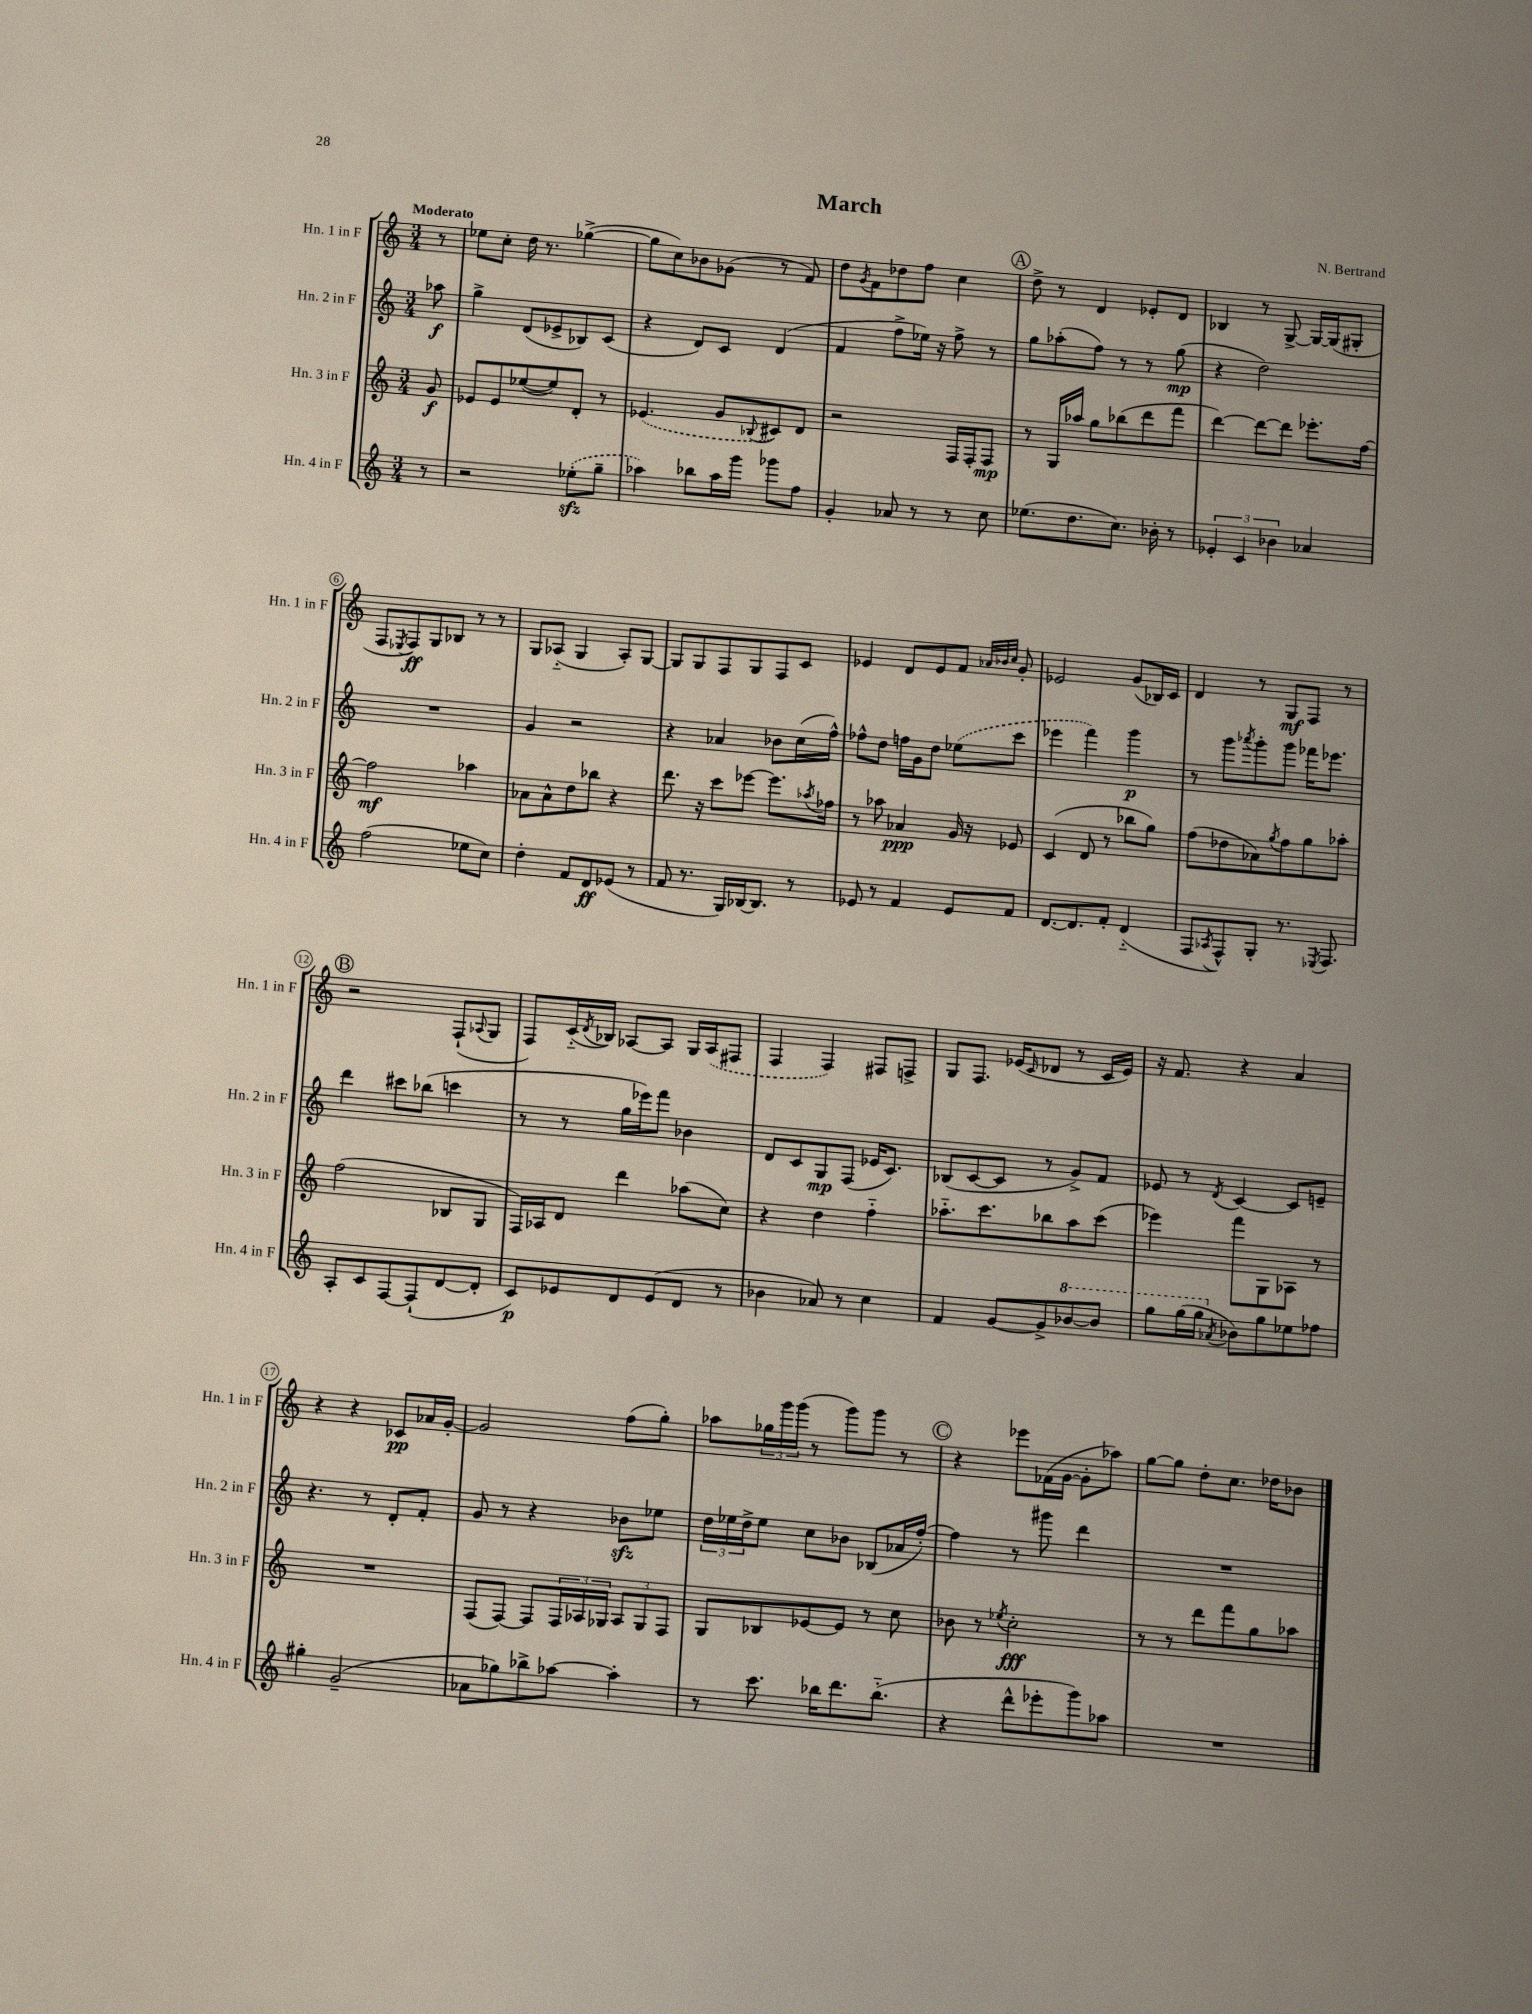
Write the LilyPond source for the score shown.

\header { title = "March" composer = "N. Bertrand" }
<<
\new StaffGroup <<
\new Staff = "s0" \with { instrumentName = "Hn. 1 in F" shortInstrumentName = "Hn. 1 in F" } {
    \clef treble \key c \major \numericTimeSignature \time 3/4 \partial 8 \tempo "Moderato"
    r8 |
    ees''8 c''8-. d''16 r8. ges''4~->( |
    ges''8 c''8) bes'8 ges'8( r8 f'8) |
    d''8 \acciaccatura { g'8 } f'8 des''8 f''8 c''4 |
    \mark \markup { \circle "A" } d''8-> r8 d'4 ees'8-. d'8 |
    bes4 r8 g8~-> g16~ g16( gis8-. |
    f8 \acciaccatura { ees8 } f8\ff) g8 bes8 r8 r8 |
    g8 aes8-_( g4 aes8-.) g8~ |
    g8 g8 f8 g8 f8 c'8 |
    ees'4 d'8 ees'8 f'8 \grace { aes'32 bes'32 c''32 } g'8-. |
    ees'2 g'8( bes16) c'16 |
    d'4 r8 g8\mf f8 r8 |
    \mark \markup { \circle "B" } r2 f8-!( \appoggiatura { aes8 } g8 |
    f8) c'16-_( \acciaccatura { d'8 } bes16) aes8~ aes8 g16 \once \slurDashed aes16( fis8 |
    f4 f4) fis8 f8-> |
    g8 f8. ees'16( \grace { c'16 } des'8 r8 c'16 ees'16) |
    r16 f'8. r4 a'4 |
    r4 r4 ces'8\pp aes'16 g'16~-. |
    g'2 f''8( g''8-.) |
    aes''8 \tuplet 3/2 { ges''16 g'''16 g'''16( } r8 g'''8) g'''8 r8 |
    \mark \markup { \circle "C" } r4 ees'''8 fes'16( g'16~ g'8-. aes''8) |
    g''8~ g''8 d''8-. c''8. des''16 bes'8 \bar "|." |
}
\new Staff = "s1" \with { instrumentName = "Hn. 2 in F" shortInstrumentName = "Hn. 2 in F" } {
    \clef treble \key c \major \numericTimeSignature \time 3/4 \partial 8
    aes''8\f |
    g''4-> d'8( ees'8-> bes8) c'8( |
    r4 d'8) c'8 d'4( |
    f'4 f''8-> ees''16) r16 f''8-> r8 |
    \mark \markup { \circle "A" } g''8 aes''8-.( f''8) r8 r8 g''8\mp( |
    r4 d''2) |
    R2. |
    g'4 r2 |
    r4 aes'4 bes'8 c''16( f''16-^) |
    fes''8-^ d''8 f''16 g'16 d''8 \once \slurDashed ees''8( c'''8 |
    ees'''4 f'''4) g'''4\p |
    r8 g'''8 \acciaccatura { aes'''8 } g'''8-. g'''8 fes'''16 ees'''8. |
    \mark \markup { \circle "B" } d'''4 cis'''8 bes''8( c'''4 |
    r8 r8 g''16 ees'''16) f'''8 bes'4 |
    d'8 c'8 g8\mp f8( ees'16 c'8.) |
    bes8( c'8~ c'8 r8 g'8->) f'8 |
    ees'8 r8 \acciaccatura { d'8 } c'4~ c'8 e'8-- |
    r4. r8 d'8-. f'8-. |
    g'8 r8 r4 bes'8\sfz ees''8 |
    \tuplet 3/2 { d''16 ees''16 d''16-> } ees''8 c''8 bes'8 bes8( aes'16 f''16~-.) |
    \mark \markup { \circle "C" } f''4 r8 gis'''8 d'''4 |
    R2. \bar "|." |
}
\new Staff = "s2" \with { instrumentName = "Hn. 3 in F" shortInstrumentName = "Hn. 3 in F" } {
    \clef treble \key c \major \numericTimeSignature \time 3/4 \partial 8
    g'8\f |
    ees'8 ees'8 ees''8~( ees''8) d'8-. r8 |
    \once \slurDashed ees'4.( g'8 \appoggiatura { bes8 } cis'8) d'8 |
    r2 f16 f16-. f8\mp |
    \mark \markup { \circle "A" } r8 g16 aes''16 g''8 bes''8( d'''8 f'''8 |
    d'''4~) d'''8~ d'''8 ees'''8.-. f''16~ |
    f''2\mf aes''4 |
    aes'8 aes'8-^ d''8 bes''8 r4 |
    d'''8. r16 c'''8 ees'''8~ ees'''8. \acciaccatura { aes''8 } fes''16 |
    r8 aes''8 aes'4\ppp g'16 r16 ees'8 |
    c'4( d'8 r8 bes''8 g''8) |
    f''8( des''8 aes'8) \acciaccatura { g''8 } f''8 g''8 aes''8-. |
    \mark \markup { \circle "B" } f''2( bes8 g8 |
    f16) aes16 d'8 d'''4 aes''8( c''8) |
    r4 d''4 f''4-_ |
    aes''8.-_ c'''8. bes''8 aes''8 c'''8( |
    ees'''4) f'''8 g8 aes8 r8 |
    R2. |
    f8( f8~) f8 \tuplet 3/2 { f16 aes16 ges16 } \tuplet 3/2 { aes8 ges8 f8 } |
    g8 bes8 ees'8~ ees'8 r8 c''8 |
    \mark \markup { \circle "C" } bes'8 r8 \acciaccatura { ees''8 } c''2-.\fff |
    r8 r8 d'''8 f'''8 g''8 aes''8 \bar "|." |
}
\new Staff = "s3" \with { instrumentName = "Hn. 4 in F" shortInstrumentName = "Hn. 4 in F" } {
    \clef treble \key c \major \numericTimeSignature \time 3/4 \partial 8
    r8 |
    r2 \once \slurDashed ees''8-.\sfz( g''8-- |
    aes''4) bes''8 aes''16 g'''16 ges'''8 f''8 |
    g'4-. aes'8 r8 r8 c''8 |
    \mark \markup { \circle "A" } ees''8.( d''8. c''8.) bes'16-. r8 |
    \tuplet 3/2 { ees'4-. c'4 bes'4 } aes'4 |
    f''2( ees''8 c''8) |
    d''4-. f'8 d'8\ff ees'8( r8 |
    f'8 r8. g16) bes16~ bes8. r8 |
    ees'8 r8 f'4 ees'8 f'8 |
    d'8.~ d'8. f'8-. d'4-_( |
    f8 \acciaccatura { aes8 } f8-^) g8-. r8. \acciaccatura { ees8 } f8. |
    \mark \markup { \circle "B" } a8-. c'8 f8~ f8-!( d'8~ d'8-. |
    c'8\p) ees'8 d'8 ees'8( d'8 r8 |
    bes'4 aes'8) r8 c''4 |
    f'4 g'8~ g'8-> \ottava #1 bes''8~ bes''8 |
    g'''8 g'''16( g'''16 \ottava #0 \acciaccatura { aes'8 } bes'8) g''8 ees''8 fes''8 |
    gis''4-. g'2--( |
    aes'8 ges''8) bes''8-> aes''8~ aes''4-. |
    r8 c'''8. bes''16 d'''8. bes''8.-_( |
    \mark \markup { \circle "C" } r4 d'''8-^ ees'''8-. g'''8) aes''8 |
    R2. \bar "|." |
}
>>
>>
\layout { \context { \Score \override BarNumber.stencil = #(make-stencil-circler 0.1 0.3 ly:text-interface::print) } }
